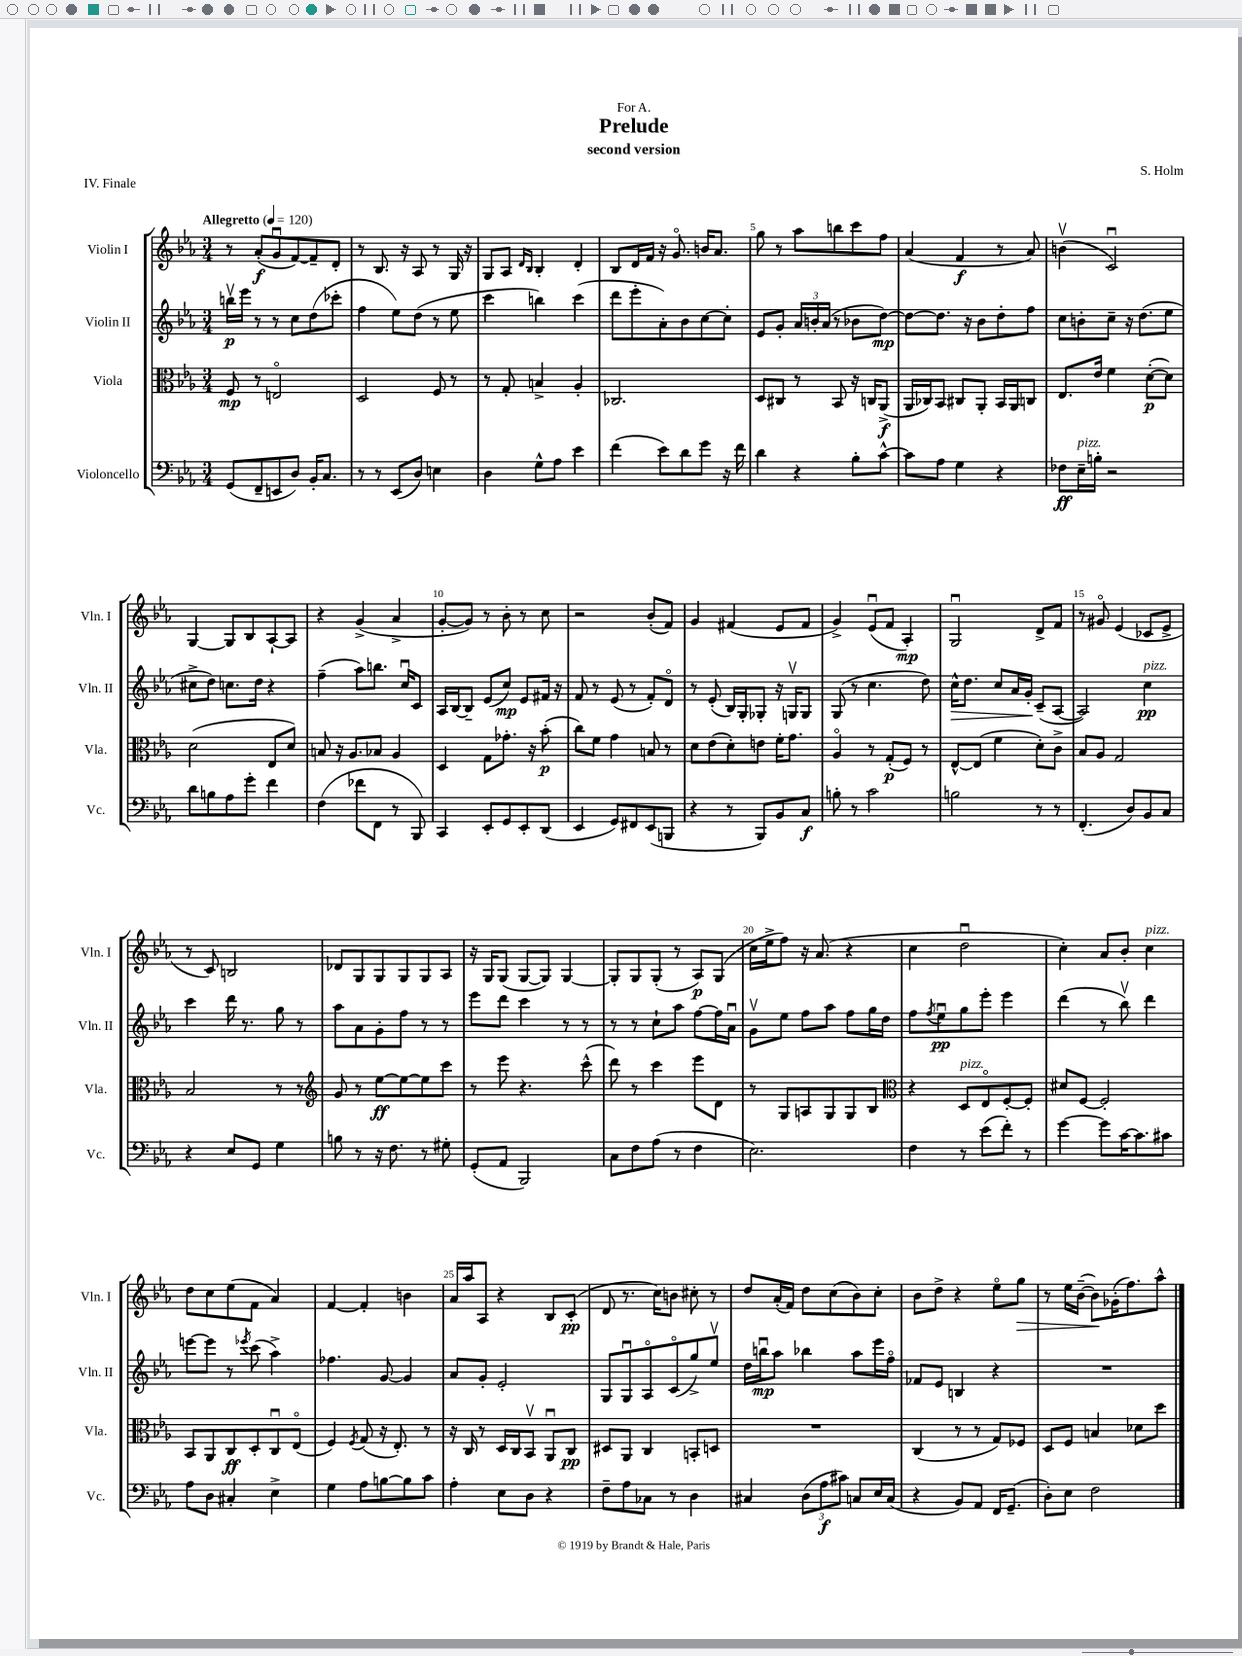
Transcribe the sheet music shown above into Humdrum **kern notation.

**kern	**dynam	**kern	**dynam	**kern	**dynam	**kern	**dynam
*part4	*part4	*part3	*part3	*part2	*part2	*part1	*part1
*staff4	*staff4	*staff3	*staff3	*staff2	*staff2	*staff1	*staff1
*I"Violoncello	*	*I"Viola	*	*I"Violin II	*	*I"Violin I	*
*I'Vc.	*	*I'Vla.	*	*I'Vln. II	*	*I'Vln. I	*
*clefF4	*	*clefC3	*	*clefG2	*	*clefG2	*
*k[b-e-a-]	*	*k[b-e-a-]	*	*k[b-e-a-]	*	*k[b-e-a-]	*
*M3/4	*	*M3/4	*	*M3/4	*	*M3/4	*
*MM120	*	*MM120	*	*MM120	*	*MM120	*
=1	=1	=1	=1	=1	=1	=1	=1
!	!	!	!	!	!	!LO:TX:a:B:t=Allegretto	!
(8GG/L	.	8F/	mp	16bbnv\LL	p	8r	.
.	.	.	.	16eee-\JJ	.	.	.
8FF~/	.	8r	.	8r	.	(8a-'/L	f
8EEn/	.	2En/	.	8r	.	8gu/	.
8D/J)	.	.	.	8cc\L	.	[8f/)	.
16BB-'/KL	.	.	.	(8dd\	.	8f~/]	.
8.C/J	.	.	.	.	.	.	.
.	.	.	.	8ccc-X'\J	.	8d'/J	.
=2	=2	=2	=2	=2	=2	=2	=2
8r	.	2D/	.	4ff\	.	8r	.
8r	.	.	.	.	.	8.B-/	.
(8EE-/L	.	.	.	8ee-\L)	.	.	.
.	.	.	.	.	.	16r	.
8D/J)	.	.	.	(8dd\J	.	8A-/	.
4En\	.	8F/	.	8r	.	8r	.
.	.	8r	.	8ee-\	.	16G/	.
.	.	.	.	.	.	16r	.
=3	=3	=3	=3	=3	=3	=3	=3
4D\	.	8r	.	4ccc\	.	8G/L	.
.	.	8G'/	.	.	.	8A-/J	.
.	.	.	.	.	.	16qqd/LL	.
.	.	.	.	.	.	16qqB-/JJ	.
8G^^\L	.	4Bn^/	.	4bbn\)	.	4B-'/	.
8A-\J	.	.	.	.	.	.	.
4e-\	.	4A-'/	.	(4ccc\	.	4d'/	.
=4	=4	=4	=4	=4	=4	=4	=4
(4f\	.	2.C-X/	.	8ddd\L	.	8B-/L	.
.	.	.	.	8eee-'\	.	16d/L	.
.	.	.	.	.	.	16f/JJ	.
8e-\L)	.	.	.	8a-'\)	.	16r	.
.	.	.	.	.	.	8.g/	.
8d\	.	.	.	8b-\	.	.	.
8g\J	.	.	.	[8cc\	.	16bn/KL	.
.	.	.	.	.	.	8.a-/J	.
16r	.	.	.	8cc'\J]	.	.	.
16f\	.	.	.	.	.	.	.
=5	=5	=5	=5	=5	=5	=5	=5
4d\	.	8D/L	.	8e-/L	.	8gg\	.
.	.	8C#X/J	.	8g'/J	.	8r	.
4r	.	8r	.	24a-/LL	.	8aa-\L	.
.	.	.	.	24bn'/	.	.	.
.	.	.	.	(24a-/JJ	.	.	.
.	.	8BB-/	.	8r	.	8bbn\	.
8B-'\L	.	16r	.	8b-X\L	.	8ccc\	.
.	.	16Cn/KL	.	.	.	.	.
[8c^^\J	.	(8AA-^/J	f	[8dd\J)	mp	8ff\J	.
=6	=6	=6	=6	=6	=6	=6	=6
8c\L]	.	16AA-/LL	.	8dd\L_	.	(4a-/	.
.	.	16C-X/J)	.	.	.	.	.
8A-\J	.	8BB-/J	.	8.dd\J]	.	.	.
4G\	.	8C#X/L	.	.	.	4f/	f
.	.	.	.	16r	.	.	.
.	.	8AA-'/J	.	8b-\L	.	.	.
4r	.	16BB-/LL	.	8dd'\	.	8r	.
.	.	16AA-/J	.	.	.	.	.
.	.	8Cn/J	.	8ff\J	.	8a-/)	.
=7	=7	=7	=7	=7	=7	=7	=7
8F-X\L	ff	8.E-/L	.	8cc\L	.	(4bnv\	.
!LO:TX:a:i:t=pizz.	!	!	!	!	!	!	!
16E-~\L	.	.	.	8bn'\	.	.	.
16Bn'\JJ	.	16e-/Jk	.	.	.	.	.
2r	.	4f\	.	8cc~\J	.	2cu/)	.
.	.	.	.	16r	.	.	.
.	.	.	.	(8.dd\L	.	.	.
.	.	([8d'\L	p	.	.	.	.
.	.	8d\J])	.	8ee-\J	.	.	.
!!LO:LB:g=z
=8	=8	=8	=8	=8	=8	=8	=8
8d\L	.	(2d\	.	8cc#X^\L	.	[4G/	.
8Bn\	.	.	.	8dd\J)	.	.	.
8A-\	.	.	.	8.ccn\L	.	8G/L]	.
8g'\J	.	.	.	.	.	8B-/	.
.	.	.	.	16dd\Jk	.	.	.
4f\	.	8E-/L	.	4r	.	[8A-`/	.
.	.	8d/J)	.	.	.	8A-/J]	.
=9	=9	=9	=9	=9	=9	=9	=9
(4F\	.	8Bn/	.	(4ff~\	.	4r	.
.	.	16r	.	.	.	.	.
.	.	8.A-/L	.	.	.	.	.
8f-X\L	.	.	.	8aa-\L)	.	(4g^/	.
8FF\J	.	8B-X/J	.	8.bbn\J	.	.	.
8r	.	4A-/	.	.	.	4a-^/	.
.	.	.	.	16ccu/KL	.	.	.
8BBB-/)	.	.	.	8c/J	.	.	.
=10	=10	=10	=10	=10	=10	=10	=10
4CC/	.	4D/	.	16A-/LL	.	[8g'/L	.
.	.	.	.	[16B-/J	.	.	.
.	.	.	.	8B-~/J]	.	8g/J])	.
8EE-'/L	.	8G\L	.	(8e-/L	.	8r	.
8GG/	.	8.g-X'\J	.	8cc/J)	mp	8b-'\	.
8EE-'/	.	.	.	8e-/L	.	8r	.
.	.	16r	.	.	.	.	.
(8DD/J	.	(8b-'\	p	16f#X/Jk	.	8cc\	.
.	.	.	.	16r	.	.	.
=11	=11	=11	=11	=11	=11	=11	=11
4EE-/	.	8cc\L)	.	8f/	.	2r	.
.	.	8f\J	.	8r	.	.	.
8GG/L)	.	4g\	.	(8e-/	.	.	.
8FF#X/	.	.	.	8r	.	.	.
(8EE-/	.	8Bn/	.	8f'/L)	.	(8b-'/L	.
8BBBn/J	.	8r	.	8d/J	.	8f/J)	.
=12	=12	=12	=12	=12	=12	=12	=12
4r	.	8d\L	.	8r	.	4g/	.
.	.	(8e-\	.	(8e-'/	.	.	.
8r	.	8d'\)	.	16B-/LL)	.	(4f#X/	.
.	.	.	.	16G'/J	.	.	.
8BBB-/L)	.	8en\J	.	8G-X'/J	.	.	.
8BB-/	.	16f'\KL	.	16r	.	8e-/L	.
.	.	8.g\J	.	16Gnv/KL	.	.	.
8C/J	f	.	.	8G/J	.	8f#/J	.
=13	=13	=13	=13	=13	=13	=13	=13
8Bn'\	.	4A-/	.	(8G/	.	4g^/)	.
8r	.	.	.	8r	.	.	.
2c\	.	8r	.	4.cc\	.	(8e-u/L	.
.	.	(8G'/L	p	.	.	8f/J	.
.	.	8F/J)	.	.	.	4A-'/)	mp
.	.	8r	.	8dd\)	.	.	.
=14	=14	=14	=14	=14	=14	=14	=14
!	!	!	!	!	!LO:HP:b	!	!
2Bn\	.	[8E-^^/L	.	16cc^^\KL	>	2Gu/	.
.	.	.	.	8.dd\J	.	.	.
.	.	(8E-/J]	.	.	.	.	.
.	.	4f\	.	8cc/L	.	.	.
.	.	.	.	16a-/L	.	.	.
.	.	.	.	16g'/JJ	.	.	.
8r	.	8d'\L)	.	(8c~/L	]	8d^/L	.
8r	.	8c^\J	.	[8A-/J	.	8f/J	.
=15	=15	=15	=15	=15	=15	=15	=15
(4.FF'/	.	8B-/L	.	2A-/])	.	8r	.
.	.	8A-/J	.	.	.	8g#X/	.
.	.	2G/	.	.	.	(4e-/	.
8D/L)	.	.	.	.	.	.	.
!	!	!	!	!LO:TX:a:i:t=pizz.	!	!	!
8BB-/	.	.	.	4cc\	pp	8c-X/L	.
8C/J	.	.	.	.	.	8e-^/J	.
!!LO:LB:g=z
=16	=16	=16	=16	=16	=16	=16	=16
4r	.	2B-/	.	4ccc\	.	8r	.
.	.	.	.	.	.	8c/)	.
8E-/L	.	.	.	16ddd\	.	2Bn/	.
.	.	.	.	8.r	.	.	.
8GG/J	.	.	.	.	.	.	.
4G\	.	8r	.	8gg\	.	.	.
.	.	8r	.	8r	.	.	.
=17	=17	=17	=17	=17	=17	=17	=17
*	*	*clefG2	*	*	*	*	*
8Bn\	.	8g/	.	8aa-\L	.	8d-X/L	.
8r	.	8r	.	8a-\	.	8G/	.
16r	.	[8ee-\L	ff	8g'\	.	8G/	.
8.F\	.	.	.	.	.	.	.
.	.	8ee-\_	.	8ff\J	.	8G/	.
8r	.	8ee-\]	.	8r	.	8G/	.
8G#X'\	.	8ccc\J	.	8r	.	8A-/J	.
=18	=18	=18	=18	=18	=18	=18	=18
(8GG'/L	.	8r	.	8eee-\L	.	16r	.
.	.	.	.	.	.	16G/KL	.
8AA-/J	.	8eee-\	.	8ddd\J	.	(8G/J	.
2BBB-/)	.	4.r	.	4ccc\	.	[8G/L	.
.	.	.	.	.	.	8G/J])	.
.	.	.	.	8r	.	[4G/	.
.	.	(8ccc^^\	.	8r	.	.	.
=19	=19	=19	=19	=19	=19	=19	=19
8C\L	.	8ddd\)	.	8r	.	8G'/L]	.
8F\	.	8r	.	8r	.	8G/	.
(8A-\J	.	4ccc\	.	8cc`\L	.	(8G'/J	.
8r	.	.	.	8aa-\J	.	8r	.
4F\	.	8eee-\L	.	[8ff\L	.	8A-/L)	p
.	.	8d\J	.	16ff\L]	.	(8G/J	.
.	.	.	.	16a-u\JJ	.	.	.
=20	=20	=20	=20	=20	=20	=20	=20
2.E-\)	.	8r	.	8gv\L	.	16cc\LL	.
.	.	.	.	.	.	16ee-^\J	.
.	.	8G/L	.	8ee-\J	.	8ff\J)	.
.	.	8An/	.	8ff\L	.	16r	.
.	.	.	.	.	.	(8.a-/	.
.	.	8G/	.	8aa-\J	.	.	.
.	.	8G/	.	8ff\L	.	4r	.
.	.	8B-/J	.	16gg\L	.	.	.
.	.	.	.	16dd\JJ	.	.	.
=21	=21	=21	=21	=21	=21	=21	=21
*	*	*clefC3	*	*	*	*	*
4F\	.	4r	.	8ff\L	.	4cc\	.
.	.	.	.	8qff/	.	.	.
.	.	.	.	8ee-u\	pp	.	.
!	!	!LO:TX:a:i:t=pizz.	!	!	!	!	!
8r	.	8D/L	.	8gg\	.	2ddu\	.
(8e-\L	.	8E-/	.	8eee-'\J	.	.	.
8f'\J)	.	[8F'/	.	4eee-\	.	.	.
8r	.	8F'/J]	.	.	.	.	.
=22	=22	=22	=22	=22	=22	=22	=22
[4g\	.	8d#X/L	.	(4ddd\	.	4cc'\)	.
.	.	[8F/J	.	.	.	.	.
8g\L]	.	2F'/]	.	8r	.	8a-/L	.
[16c\K	.	.	.	8bb-v\)	.	8b-'/J	.
8.c\]	.	.	.	.	.	.	.
!	!	!	!	!	!	!LO:TX:a:i:t=pizz.	!
.	.	.	.	4ddd\	.	4cc\	.
8c#X\J	.	.	.	.	.	.	.
!!LO:LB:g=z
=23	=23	=23	=23	=23	=23	=23	=23
8A-\L	.	8BB-/L	.	[8eeen\L	.	8dd\L	.
8D\J	.	8AA-/	.	8eee\J]	.	8cc\	.
4C#X'/	.	8C/	ff	8r	.	(8ee-\	.
.	.	.	.	8qeee-X/	.	.	.
.	.	8D'/	.	(8ccc\	.	8f\J	.
4E-^\	.	8Cu/	.	4aa-^\)	.	4a-/)	.
.	.	(8E-/J	.	.	.	.	.
=24	=24	=24	=24	=24	=24	=24	=24
4G\	.	4F/)	.	4.ff-X\	.	[4f/	.
.	.	8qF/	.	.	.	.	.
8A-\L	.	(8G/	.	.	.	4f'/]	.
[8Bn\	.	16r	.	[8g/	.	.	.
.	.	8.E-'/)	.	.	.	.	.
8B\]	.	.	.	4g/]	.	4bn\	.
8c\J	.	8r	.	.	.	.	.
=25	=25	=25	=25	=25	=25	=25	=25
4A-'\	.	16r	.	8a-/L	.	16a-/LL	.
.	.	16C/	.	.	.	16aa-/J	.
.	.	8r	.	8g'/J	.	8A-/J	.
8E-\L	.	16D/LL	.	2e-'/	.	4r	.
.	.	16C/J	.	.	.	.	.
8D\J	.	8BB-v/J	.	.	.	.	.
4r	.	8AA-u/L	.	.	.	8B-/L	.
.	.	8C/J	pp	.	.	(8c'/J	pp
=26	=26	=26	=26	=26	=26	=26	=26
8F~\L	.	8D#X/L	.	8G/L	.	8d/	.
8A-\	.	8AA-/J	.	8Gu/	.	8.r	.
8C-X\J	.	4C/	.	8A-/	.	.	.
.	.	.	.	.	.	16cc\KL)	.
8r	.	.	.	(8c/	.	8bn\J	.
4D\	.	8BBn'/L	.	8gg^/)	.	8cc#X'\	.
.	.	8Dn/J	.	8ee-v/J	.	8r	.
=27	=27	=27	=27	=27	=27	=27	=27
4C#X/	.	2.r	.	16dd\LL	.	8dd/L	.
.	.	.	.	16bbnu\J	mp	.	.
.	.	.	.	8aa-\J	.	(16a-'/L	.
.	.	.	.	.	.	16f/JJ)	.
(12D\L	.	.	.	4bb-X\	.	8dd\L	.
12A-\	f	.	.	.	.	.	.
.	.	.	.	.	.	(8cc\	.
12c#X\J)	.	.	.	.	.	.	.
8Cn/L	.	.	.	8aa-\L	.	8b-\)	.
16E-/L	.	.	.	16eee-\L	.	8cc'\J	.
(16C/JJ	.	.	.	16ff\JJ	.	.	.
=28	=28	=28	=28	=28	=28	=28	=28
4r	.	(4C/	.	8f-X/L	.	8b-\L	.
.	.	.	.	8e-/J	.	8dd^\J	.
8BB-/L)	.	8r	.	4Bn/	.	4r	.
8AA-/J	.	8r	.	.	.	.	.
16FF/KL	.	8G/L)	.	4r	.	8ee-\L	.
(8.GG~/J	.	.	.	.	.	.	.
!	!	!	!	!	!	!	!LO:HP:b
.	.	8F-X/J	.	.	.	8gg\J	>
=29	=29	=29	=29	=29	=29	=29	=29
8D'\L)	.	8D/L	.	2.r	.	8r	.
8E-\J	.	8F/J	.	.	.	16ee-\LL	.
.	.	.	.	.	.	([16b-~\JJ	.
2F\	.	4Bn/	.	.	.	8b-\L])	.
.	.	.	.	.	.	(16g-X'\K	]
.	.	.	.	.	.	8.ff\)	.
.	.	8d-X\L	.	.	.	.	.
.	.	8dd\J	.	.	.	8aa-^^\J	.
==	==	==	==	==	==	==	==
*-	*-	*-	*-	*-	*-	*-	*-
